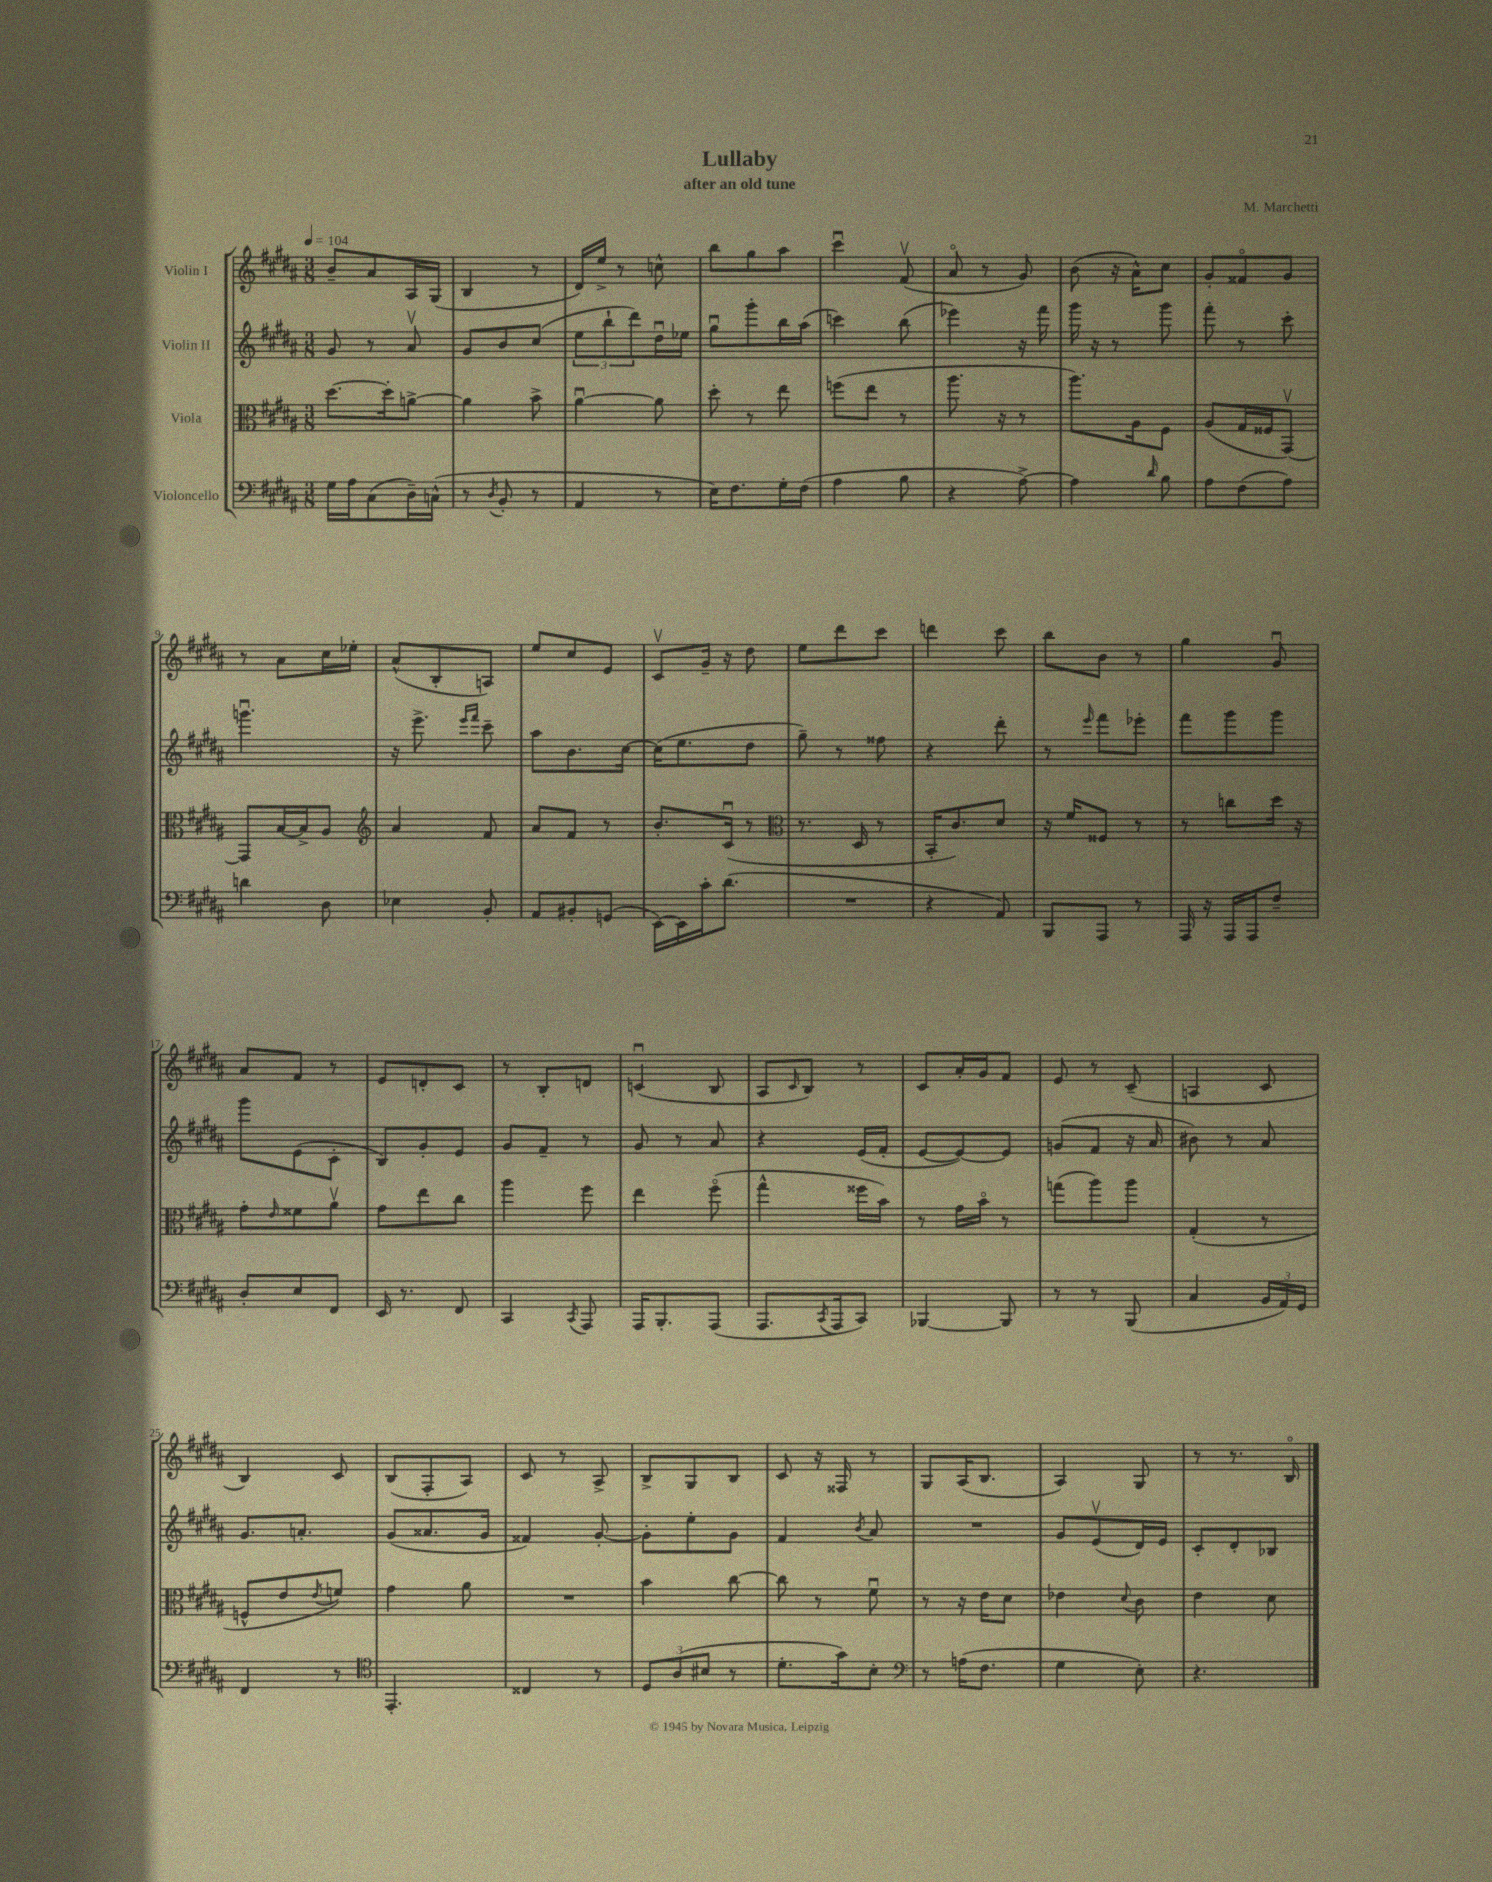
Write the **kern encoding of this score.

**kern	**kern	**kern	**kern
*part4	*part3	*part2	*part1
*staff4	*staff3	*staff2	*staff1
*I"Violoncello	*I"Viola	*I"Violin II	*I"Violin I
*clefF4	*clefC3	*clefG2	*clefG2
*k[f#c#g#d#a#]	*k[f#c#g#d#a#]	*k[f#c#g#d#a#]	*k[f#c#g#d#a#]
*M3/8	*M3/8	*M3/8	*M3/8
*MM104	*MM104	*MM104	*MM104
=1	=1	=1	=1
16G#\LL	[8.dd#\L	8g#/	8b~/L
16A#\J	.	.	.
(8C#\	.	8r	8a#/
.	16dd#'\k]	.	.
16D#~\L)	[8an^\J	8a#v/	16A#/L
(16Cn^^\JJ	.	.	(16G#/JJ
=2	=2	=2	=2
8r	4a\]	8g#/L	4B/
8qD#/	.	.	.
8BB'/	.	8b/	.
8r	8b^\	(8cc#/J	8r
=3	=3	=3	=3
4AA#/	[4a#u\	12ee\L	16d#/LL)
.	.	.	16ee^/JJ
.	.	12bb`\	.
.	.	.	8r
.	.	12ddd#\)	.
8r	8a#\]	16dd#u\L	8ccn^^\
.	.	16ee-X\JJ	.
=4	=4	=4	=4
16E\KL)	8dd#'\	8gg#u\L	8bb\L
8.F#\	.	.	.
.	8r	8ggg#'\	8gg#\
16G#'\L	8ee\	16bb\L	8aa#\J
(16F#\JJ	.	(16aa#\JJ	.
=5	=5	=5	=5
4A#\	(8ffn\L	4cccn\)	4ccc#u\
.	8ee\J	.	.
8B\	8r	(8bb\	(8f#v/
=6	=6	=6	=6
4r	8.aa#\	4eee-X\)	8a#/
.	.	.	8r
.	16r	.	.
[8A#^\)	8r	16r	8g#/)
.	.	16fff#\	.
=7	=7	=7	=7
4A#\]	8.aa#\L)	16ggg#\	(8b\
.	.	16r	.
.	.	8r	16r
.	16A#\k	.	16a#^^\KL)
16qqd#/	.	.	.
8B\	8F#\J	8ggg#\	8cc#\J
=8	=8	=8	=8
8A#\L	(8A#/L	8fff#'\	8g#'/L
(8F#\	16G#/L	8r	8f##X/
.	16F##X/J	.	.
8A#\J)	[8GG#v/J)	8ccc#'\	8g#/J
!!LO:LB:g=z
=9	=9	=9	=9
4dn\	8GG#/L]	4.gggnu\	8r
.	[16B/L	.	8a#\L
.	16B^/J]	.	.
8D#\	8A#/J	.	16cc#\L
.	.	.	16ee-X'\JJ
=10	=10	=10	=10
*	*clefG2	*	*
4E-X\	4a#/	16r	(8a#^^/L
.	.	8.eee^\	.
.	.	.	8B'/
.	.	16qqeee/LL	.
.	.	16qqfff#/JJ	.
8BB'/	8f#/	8ccc#~\	8An/J)
=11	=11	=11	=11
8AA#/L	8a#/L	8aa#\L	8ee/L
8BB#X'/	8f#/J	8.b\	8cc#/
(8GGn/J	8r	.	8e/J
.	.	[16cc#\Jk	.
=12	=12	=12	=12
[16EE\LL)	8.b'/L	(16cc#\KL]	8c#v/L
16EE\]	.	8.ee\	.
16c#'\J	.	.	16g#~/Jk
(8.d#\J	(16c#u/Jk	.	16r
.	8r	8dd#\J	8dd#\
=13	=13	=13	=13
*	*clefC3	*	*
4.r	8.r	8gg#~\)	8ee\L
.	.	8r	8ddd#\
.	16D#/	.	.
.	8r	8ff##X\	8ccc#\J
=14	=14	=14	=14
4r	16BB'/KL	4r	4dddn\
.	8.c#/)	.	.
8AA#/)	8d#/J	8ddd#'\	8ccc#\
=15	=15	=15	=15
8BBB/L	16r	8r	8bb\L
.	16f#/KL	.	.
.	.	16qqeee/	.
8AAA#/J	8F##X/J	8fff#\L	8b\J
8r	8r	8eee-X'\J	8r
=16	=16	=16	=16
16AAA#/	8r	8fff#\L	4gg#\
16r	.	.	.
16AAA#/LL	8ccn\L	8ggg#\	.
16AAA#/J	.	.	.
8F#~/J	16dd#\Jk	8ggg#\J	8g#u/
.	16r	.	.
!!LO:LB:g=z
=17	=17	=17	=17
8D#'/L	8g#'\L	8ggg#\L	8a#/L
.	16qqe/	.	.
8E/	8f##X\	(8e\	8f#/J
8FF#/J	8a#v\J	8c#'\J	8r
=18	=18	=18	=18
16EE/	8g#\L	8B/L)	8e/L
8.r	.	.	.
.	8ee\	8g#'/	8dn'/
8FF#/	8cc#\J	8e/J	8c#/J
=19	=19	=19	=19
4CC#/	4aa#\	8g#/L	8r
.	.	8f#~/J	8B'/L
8qCC#/	.	.	.
8AAA#/	8ff#\	8r	8dn/J
=20	=20	=20	=20
16AAA#/KL	4ee\	8g#/	(4cnu/
8.BBB'/	.	.	.
.	.	8r	.
(8AAA#/J	(8ff#\	8a#/	8B/
=21	=21	=21	=21
8.AAA#/L	4gg#^^\	4r	8A#/L
.	.	.	16qqc#/
.	.	.	8B/J)
8qCC#/	.	.	.
16AAA#/k	.	.	.
8CC#/J)	16ff##X\LL	(16e/LL	8r
.	16b\JJ)	16f#'/JJ	.
=22	=22	=22	=22
[4BBB-X/	8r	[8e/L	8c#/L
.	16g#\LL	8e/_)	16a#'/L
.	16b\JJ	.	16g#/J
8BBB-/]	8r	8e/J]	8f#/J
=23	=23	=23	=23
8r	(8ggn\L	(8gn/L	8e/
8r	8aa#\)	8f#/J	8r
(8BBB/	8aa#\J	16r	(8c#~/
.	.	16a#/	.
=24	=24	=24	=24
4C#/	(4G#'/	8b#X\)	4An/
.	.	8r	.
24BB/LL	8r	8a#/	8c#/
24AA#/)	.	.	.
24GG#/JJ	.	.	.
!!LO:LB:g=z
=25	=25	=25	=25
4FF#/	8Fn^^/L	8.g#/L	4B/)
.	8e/	.	.
.	.	8.an'/J	.
.	8qe/	.	.
8r	8fn/J)	.	8c#/
=26	=26	=26	=26
*clefC4	*	*	*
4.EE'/	4g#\	(8g#/L	(8B/L
.	.	8.a##X/	8F#'/
.	8a#\	.	8A#/J)
.	.	16g#/Jk	.
=27	=27	=27	=27
4C##X/	4.r	4f##X/)	8c#/
.	.	.	8r
8r	.	[8g#'/	8A#^/
=28	=28	=28	=28
12D#/L	4b\	8g#'\L]	8B^/L
(12A#/	.	.	.
.	.	8ee'\	8G#/
12B#X/J	.	.	.
8r	[8cc#\	8g#\J	8B/J
=29	=29	=29	=29
8.d#'\L	8cc#\]	4f#/	8c#/
.	8r	.	16r
16g#\k)	.	.	16F##X/
.	.	8qb/	.
8B'\J	8f#u\	8a#/	8r
=30	=30	=30	=30
*clefF4	*	*	*
8r	8r	4.r	8G#/L
(16An\KL	16r	.	(16A#/K
8.F#\J	16e\KL	.	8.B/J
.	8d#\J	.	.
=31	=31	=31	=31
4G#\	4e-X\	8g#/L	4A#/)
.	.	(8ev/	.
.	8qqd#/	.	.
8E'\)	8c#\	16d#/L)	8G#/
.	.	16e/JJ	.
=32	=32	=32	=32
4.r	4e\	8c#'/L	8r
.	.	8d#'/	8.r
.	8d#\	8B-X/J	.
.	.	.	16B/
==	==	==	==
*-	*-	*-	*-
